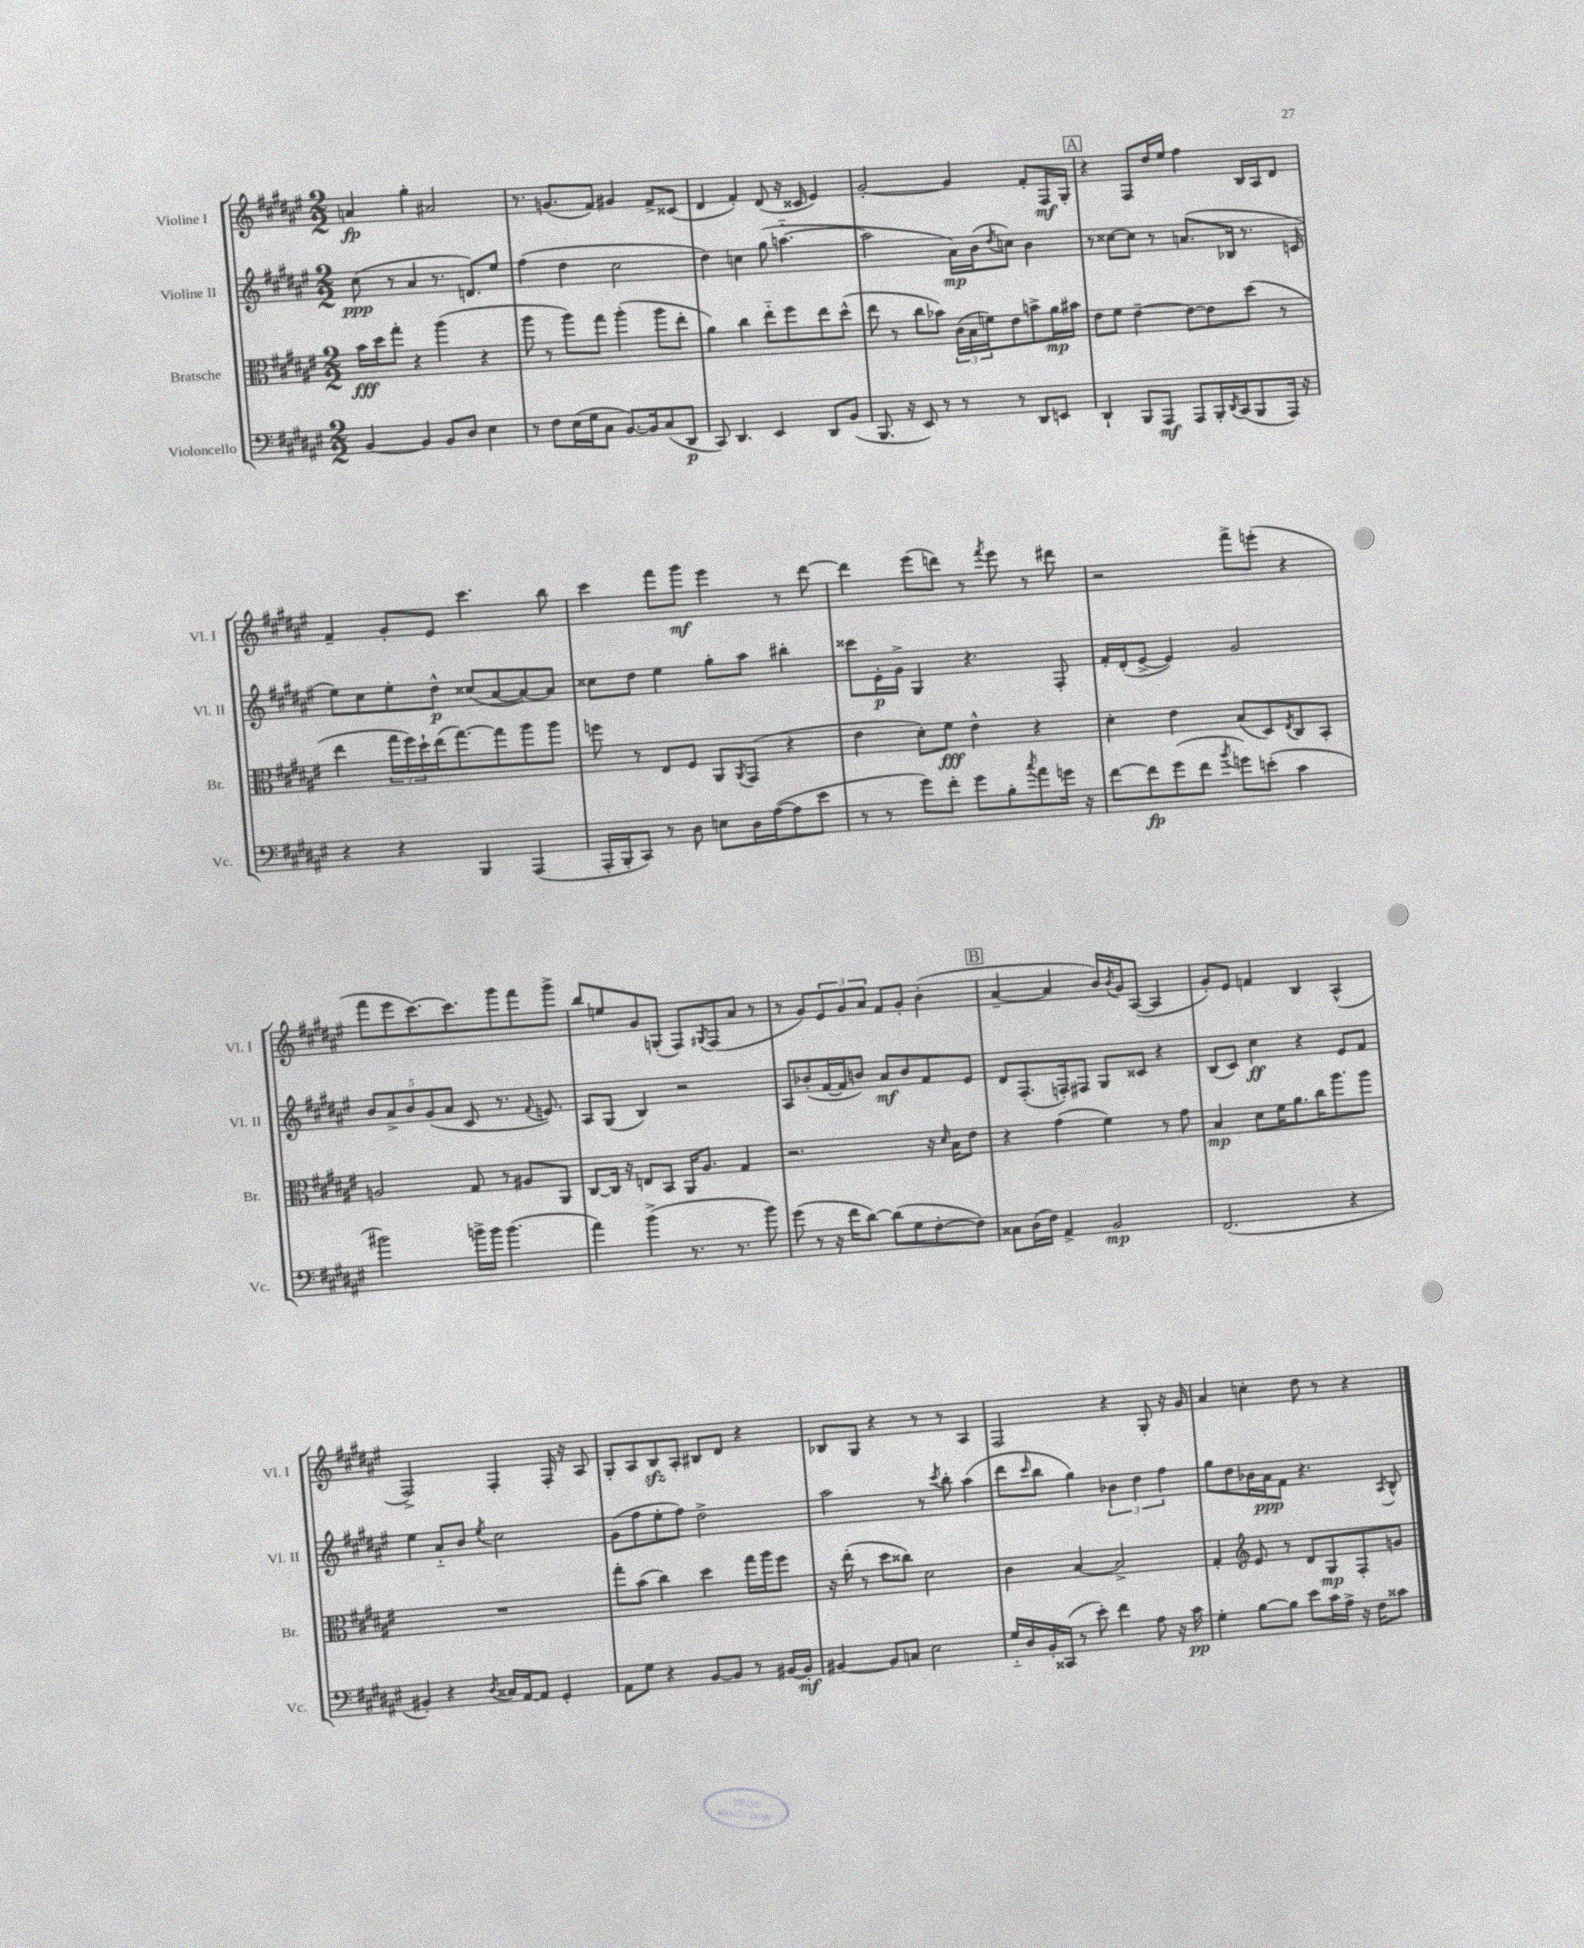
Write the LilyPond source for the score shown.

<<
\new StaffGroup <<
\new Staff = "s0" \with { instrumentName = "Violine I" shortInstrumentName = "Vl. I" } {
    \clef treble \key fis \major \numericTimeSignature \time 2/2
    a'4\fp gis''4-. ais'2 |
    r8. g'8.( fis'8) gis'4 fis'8-> cisis'8( |
    dis'4 fis'4-.) dis'8( r16 cisis'16 eis'4) |
    gis'2~-. gis'4 fis'8-. fis16\mf gis16-. |
    \mark \markup { \box "A" } r4 fis8 dis''16 eis''16 fis''4 b16 ais16 dis'8 |
    fis'4-- gis'8-. eis'8 cis'''4. b''8 |
    cis'''4 fis'''8 gis'''8\mf eis'''4 r8 dis'''8~ |
    dis'''4 eis'''8( d'''8) r8 \acciaccatura { fis'''8 } eis'''8 r8 dis'''8 |
    r2 fis'''8-> e'''8-.( r4 |
    fis'''8 eis'''8 cis'''8.~) cis'''8. gis'''8 fis'''8 gis'''8-> |
    b''8 e''8 gis'8 g8-.( fis8) \acciaccatura { gis8 } fis8( ais'8 r8 |
    r8 gis'8) \tuplet 3/2 { eis'8 gis'8 ais'8 } fis'8 gis'8-. b'4-.( |
    \mark \markup { \box "B" } ais'4~-- ais'4 b'16) \acciaccatura { b'8 } gis'16 ais8~( ais4 |
    gis'8-.) eis'8 f'4 b4 ais4-^( |
    fis2->) fis4-. fis16-. r16 ais8 |
    gis8-. ais8 b8\sfz ais8-. bis8 dis'8 r4 |
    bes8 gis8 r4 r8 r8 ais4 |
    fis2 r4 gis8-. r16 gis'16 |
    ais'4 c''4-. dis''8 r8 r4 \bar "|." |
}
\new Staff = "s1" \with { instrumentName = "Violine II" shortInstrumentName = "Vl. II" } {
    \clef treble \key fis \major \numericTimeSignature \time 2/2
    cis''8\ppp( r8 ais'4 r8. d'8.) eis''8 |
    fis''4( dis''4 cis''2 |
    dis''4) c''4 gis''8( a''4.~-_ |
    a''2 ais'16\mp) b'16( \acciaccatura { dis''8 } c''8) b'4 |
    \mark \markup { \box "A" } r8 cisis''8~ cisis''8 r8 a'8.( bes16 r8. c'16 |
    eis''8) cis''8 eis''8-. dis''8-^\p cisis''8( ais'8~ ais'8~) ais'8 |
    cisis''8 dis''8 eis''4 gis''8-. ais''8 bis''4-. |
    cisis'''8 eis'16-.\p gis'16-> gis4 r4. fis8-. |
    fis'16-. dis'16-.( eis'8~-> eis'4) gis'2 |
    \tuplet 5/4 { b'8 ais'8-> b'8 gis'8( ais'8 } cis'8 r8. \appoggiatura { fis'8 } e'8.) |
    ais8 gis8( b4) r2 |
    ais8 bes'8-.( fis'16~ fis'16 b'8) ais'8\mf b'8 fis'8 eis'8 |
    \mark \markup { \box "B" } dis'8 fis8.-.( f16-.) fis8 gis8 cisis'8 r4 |
    b8( cis'8) cis''4\ff r4 eis'8 fis'8 |
    eis''4 ais'8-_ b'8 \acciaccatura { eis''8 } cis''2 |
    gis'8( fis''8 eis''8-. fis''8) dis''2-> |
    ais''2 r8 \acciaccatura { cis'''8 } b''8-. ais''4( |
    dis'''8 \grace { cis'''16 } b''8 gis''4) \tuplet 3/2 { bes'4 dis''4 fis''4 } |
    gis''8 dis''8 bes'16 ais'16\ppp fis'8 r4. \acciaccatura { ais8 } b8-^ \bar "|." |
}
\new Staff = "s2" \with { instrumentName = "Bratsche" shortInstrumentName = "Br." } {
    \clef alto \key fis \major \numericTimeSignature \time 2/2
    b'16\fff dis''16 gis''8-. r4 ais''4( r4 |
    ais''8 r8 ais''8) gis''8 ais''4-.( ais''8 eis''8-. |
    ais'4) cis''4 eis''8-_ fis''8 eis''8 dis''8-^( |
    eis''8 r8 cis''8 bes'8) \tuplet 3/2 { cis'16( b16 f'16) } eis'8 b'8-> ais'16\mp bis'16 |
    \mark \markup { \box "A" } eis'8 fis'8 eis'4~-- eis'8~ eis'8 dis''8( r8 |
    eis''4 \tuplet 3/2 { gis''16 fis''16) dis''16-! } eis''16( gis''8.~) gis''8 ais''8 ais''8 |
    f''8 r8 eis8 fis8 ais,8 \acciaccatura { ais,8 } gis,8( r4 |
    eis'4 dis'8-.) fis'8\fff eis'4-^ r4 |
    dis'4-. eis'4 b8( dis8) \acciaccatura { eis8 } cis8 b,8-. |
    a2 gis8 r8 ais8 ais,8 |
    cis8~ cis16 r16 e8 b,8 ais,16 ais8. gis4 |
    r2. r16 \grace { dis'16 } b16 eis'8 |
    \mark \markup { \box "B" } r4 gis'4( fis'4) r8 gis'8 |
    b4\mp dis'8 fis'16 ais'8. cis''16 ais''8. ais''8 |
    R1 |
    gis''8-. b'8( cis''4) dis''4 gis''16 ais''16 fis''8 |
    r16 eis''16-.( r8 dis''8 cisis''8) dis'2 |
    cis'4 b4~ b2-> |
    gis4-. \clef treble eis'8 r8 dis'8 gis8\mp fis8-. g'8 \bar "|." |
}
\new Staff = "s3" \with { instrumentName = "Violoncello" shortInstrumentName = "Vc." } {
    \clef bass \key fis \major \numericTimeSignature \time 2/2
    b,4~ b,4 b,8 dis8 eis4 |
    r8 fis8 eis16( gis16 cis8 b,8.~) b,16 cis8( dis,8\p |
    cis,8) dis,4. eis,4 dis,8 b,8( |
    b,,8. r16 eis,8) r8 r8 r8 dis,8 e,8 |
    \mark \markup { \box "A" } dis,4-! b,,8 ais,,8\mf ais,,8 b,,16-. \acciaccatura { dis,8 } cis,16( b,,8 ais,,16) r16 |
    r4 r4 b,,4 ais,,4( |
    ais,,16-. b,,16-. cis,8) r8 dis8 e8 dis16 ais16~( ais8 eis'8 |
    r8 r8 gis'8) fis'8-. gis'8 b8-. \acciaccatura { cis''8 } ais'8 g'16 r16 |
    fis'8~ fis'8\fp gis'8( fis'8 \acciaccatura { b'8 } g'8) e'8-.( cis'4 |
    bis'2) b'16-> b'16 b'4.( |
    ais'4) b'4->( r8. r8. b'8) |
    gis'8( r8 r16 fis'16 dis'8~) dis'8( gis8 fis8~-. fis8) |
    \mark \markup { \box "B" } cisis8 dis16( fis16) ais,4-> b,2\mp |
    fis,2.( r4 |
    bis,4-.) r4 \acciaccatura { dis8 } cisis16 ais,16~ ais,8 gis,4-. |
    ais,8 gis8 r4 b,8~ b,8 r8 bis,16~ bis,16-.\mf |
    bis,4~ bis,8 c8 eis2 |
    gis16-_ dis16 b,16-. cisis,16( r8 eis'8-.) fis'4 ais8 r16 cis'16\pp |
    gis4-. b8~ b8 eis'8 cis'16 ais16-> r16 fis16 cisis'8 \bar "|." |
}
>>
>>
\layout { \context { \Score \remove "Bar_number_engraver" } }
